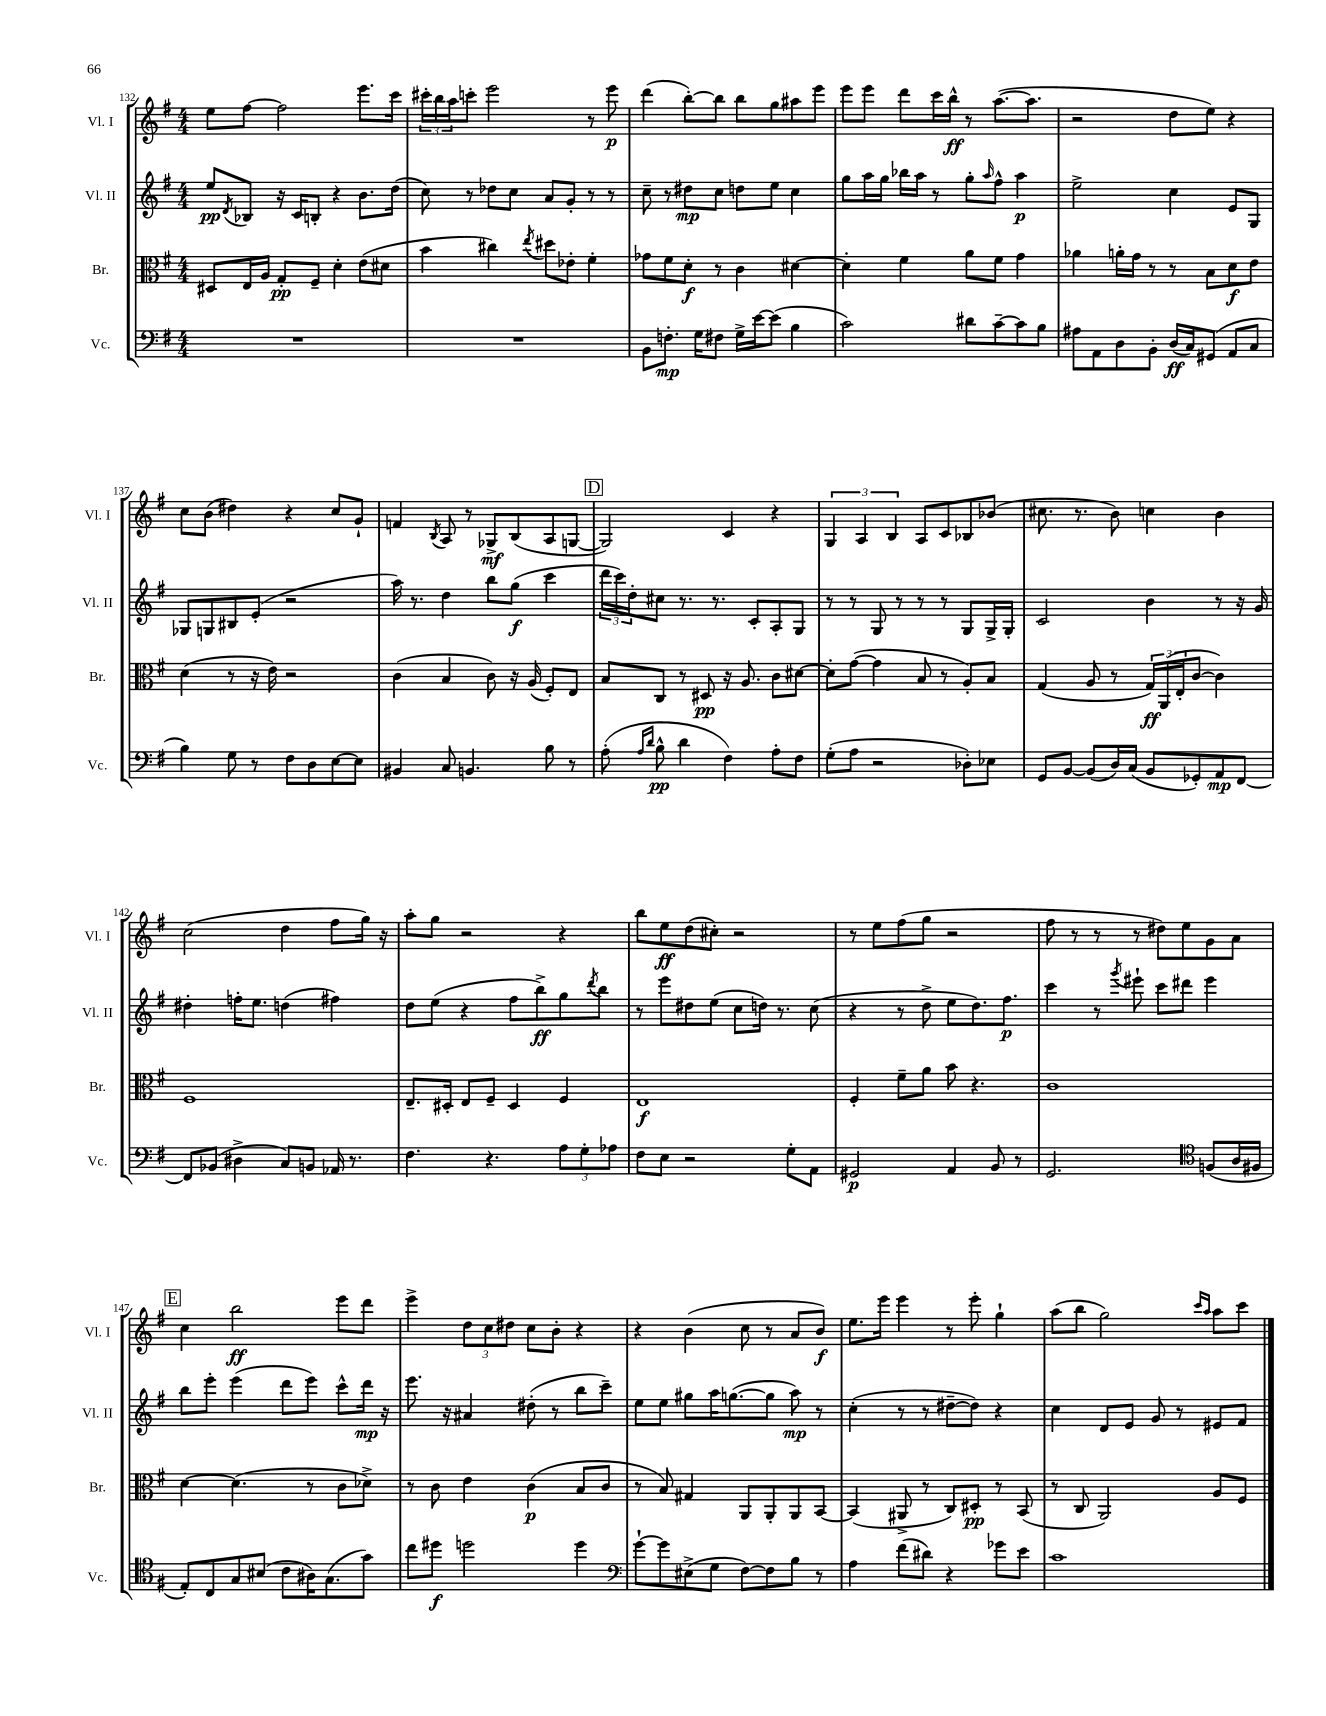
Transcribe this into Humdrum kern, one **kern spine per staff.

**kern	**kern	**kern	**kern
*staff4	*staff3	*staff2	*staff1
*clefF4	*clefC3	*clefG2	*clefG2
*k[f#]	*k[f#]	*k[f#]	*k[f#]
*M4/4	*M4/4	*M4/4	*M4/4
1r	8D#	8ee	8ee
.	.	8qd	.
.	16E	8B-	[8ff#
.	16A	.	.
.	8G'	16r	2ff#]
.	.	16c	.
.	8F#~	8B'	.
.	4d'	4r	.
.	(8e	8.b	8.eee
.	8d#	.	.
.	.	(16dd	16ccc
=	=	=	=
1r	4b	8cc)	24ccc#'
.	.	.	24bb
.	.	.	24aa
.	.	8r	8ccc'
.	4cc#)	8dd-	2eee
.	.	8cc	.
.	8qee	.	.
.	8dd#	8a	.
.	8e-'	8g'	.
.	4f#'	8r	8r
.	.	8r	8eee
=	=	=	=
8BB	8g-	8cc~	(4ddd
8.F'	8f#	8r	.
.	8d'	8dd#	[8bb')
16G	.	.	.
8F#	8r	8cc	8bb]
16G^	4c	8dd	8bb
[16e	.	.	.
(8e]	.	8ee	8gg
4B	[4d#	4cc	8aa#
.	.	.	8eee
=	=	=	=
2c)	4d#']	8gg	8eee
.	.	16aa	8eee
.	.	16gg	.
.	4f#	16bb-	8ddd
.	.	16aa	.
.	.	8r	16ccc
.	.	.	16bb^^
8d#	8a	8gg'	8r
.	.	16qqaa	.
[8c~	8f#	8ff#^^	([8.aa
8c]	4g	4aa	.
.	.	.	8.aa]
8B	.	.	.
=	=	=	=
8A#	4a-	2ee^	2r
8AA	.	.	.
8D	16a'	.	.
.	16g	.	.
8BB'	8r	.	.
(16D	8r	4cc	8dd
16C)	.	.	.
(8GG#	8B	.	8ee)
8AA	8d	8e	4r
8C	8e	8G	.
=	=	=	=
4B)	(4d	8G-	8cc
.	.	8G	(8b
8G	8r	8B#	4dd#)
8r	16r	(8e'	.
.	16e)	.	.
8F#	2r	2r	4r
8D	.	.	.
[8E	.	.	8cc
8E]	.	.	8g`
=	=	=	=
4BB#	(4c	16aa)	4f
.	.	8.r	.
.	.	.	8qB
8C	4B	4dd	8A
4.BB	.	.	8r
.	8c)	8bb	8G-^
.	16r	(8gg	(8B
.	(16A	.	.
8B	8F#')	4ccc	8A
8r	8E	.	[8G
=	=	=	=
(8A'	8B	24ddd	2G])
.	.	24ccc)	.
.	.	24dd'	.
16qqA	.	.	.
16qqd	.	.	.
8B^^	8C	8cc#	.
4d	8r	8.r	.
.	8D#	.	.
.	.	8.r	.
4F#)	16r	.	4c
.	8.A	.	.
.	.	8c'	.
8A'	8c	8A'	4r
8F#	[8d#	8G	.
=	=	=	=
(8G'	8d#']	8r	6G
8A	([8g	8r	.
.	.	.	6A
2r	4g]	8G	.
.	.	.	6B
.	.	8r	.
.	8B	8r	8A
.	8r	8r	8c
8D-')	8A')	8G	8B-
8E-	8B	16G^	(8b-
.	.	16G'	.
=	=	=	=
8GG	(4G	2c	8.cc#
[8BB	.	.	.
.	.	.	8.r
(8BB]	8A	.	.
16D)	8r	.	8b)
(16C	.	.	.
8BB	24G)	4b	4cc
.	(24AA	.	.
.	24E'	.	.
8GG-')	[8c	.	.
8AA	4c])	8r	4b
[8FF#	.	16r	.
.	.	16g	.
=	=	=	=
8FF#]	1F#	4dd#'	(2cc
(8BB-	.	.	.
4D#^	.	16ff'	.
.	.	8.ee	.
8C)	.	(4dd	4dd
8BB	.	.	.
16AA-	.	4ff#)	8ff#
8.r	.	.	.
.	.	.	16gg)
.	.	.	16r
=	=	=	=
4.F#	8.E~	8dd	8aa'
.	.	(8ee	8gg
.	16D#'	.	.
.	8E	4r	2r
4.r	8F#~	.	.
.	4D#	8ff#	.
.	.	8bb^)	.
12A	4F#	8gg	4r
12G'	.	.	.
.	.	8qddd	.
.	.	8bb	.
12A-	.	.	.
=	=	=	=
8F#	1E	8r	8bb
8E	.	8eee	8ee
2r	.	8dd#	(8dd
.	.	(8ee	8cc#')
.	.	8cc	2r
.	.	16dd)	.
.	.	8.r	.
8G'	.	.	.
8AA	.	(8cc	.
=	=	=	=
2GG#	4F#'	4r	8r
.	.	.	8ee
.	8f#~	8r	(8ff#
.	8a	8dd^	8gg
4AA	8b	8ee	2r
.	4.r	8.dd)	.
8BB	.	.	.
.	.	8.ff#	.
8r	.	.	.
=	=	=	=
2.GG	1c	4ccc	8ff#
.	.	.	8r
.	.	8r	8r
.	.	8qggg	.
.	.	8eee#`	8r
.	.	8ccc	8dd#)
.	.	8ddd#	8ee
*clefC4	*	*	*
(8F	.	4eee#	8g
16A	.	.	8a
16F#	.	.	.
=	=	=	=
8E')	[4d	8bb	4cc
8C	.	8eee'	.
8G	(4.d]	(4eee	2bb
(8B#	.	.	.
8c	.	8ddd	.
16A#)	8r	8eee)	.
(8.G	.	.	.
.	8c	8ccc^^	8eee
8g)	8d-^)	16ddd	8ddd
.	.	16r	.
=	=	=	=
8cc	8r	8.eee	4eee^
8dd#	8c	.	.
.	.	16r	.
2dd	4e	4a#	12dd
.	.	.	12cc
.	.	.	12dd#
.	(4c	(8dd#'	8cc
.	.	8r	8b'
4dd	8B	8bb	4r
.	8c	8ccc~)	.
=	=	=	=
*clefF4	*	*	*
[8g`	8r	8ee	4r
8g]	8B)	8ee	.
(8E#^	4G#	8gg#	(4b
8G	.	16aa	.
.	.	([8.gg	.
[8F#)	8AA	.	8cc
8F#]	8AA'	8gg]	8r
8B	8AA	8aa)	8a
8r	[8BB	8r	8b)
=	=	=	=
4A	(4BB]	(4cc'	8.ee
.	.	.	16eee
(8f#	8AA#^	8r	4eee
8d#)	8r	8r	.
4r	8C)	[8dd#~	8r
.	8D#'	8dd#])	8eee'
8g-	8r	4r	4gg`
8e	(8BB	.	.
=	=	=	=
1c	8r	4cc	(8aa
.	8C	.	8bb
.	2AA)	8d	2gg)
.	.	8e	.
.	.	8g	.
.	.	8r	.
.	.	.	16qqccc
.	.	.	16qqaa
.	8A	8e#	8aa
.	8F#	8f#	8ccc
==	==	==	==
*-	*-	*-	*-
